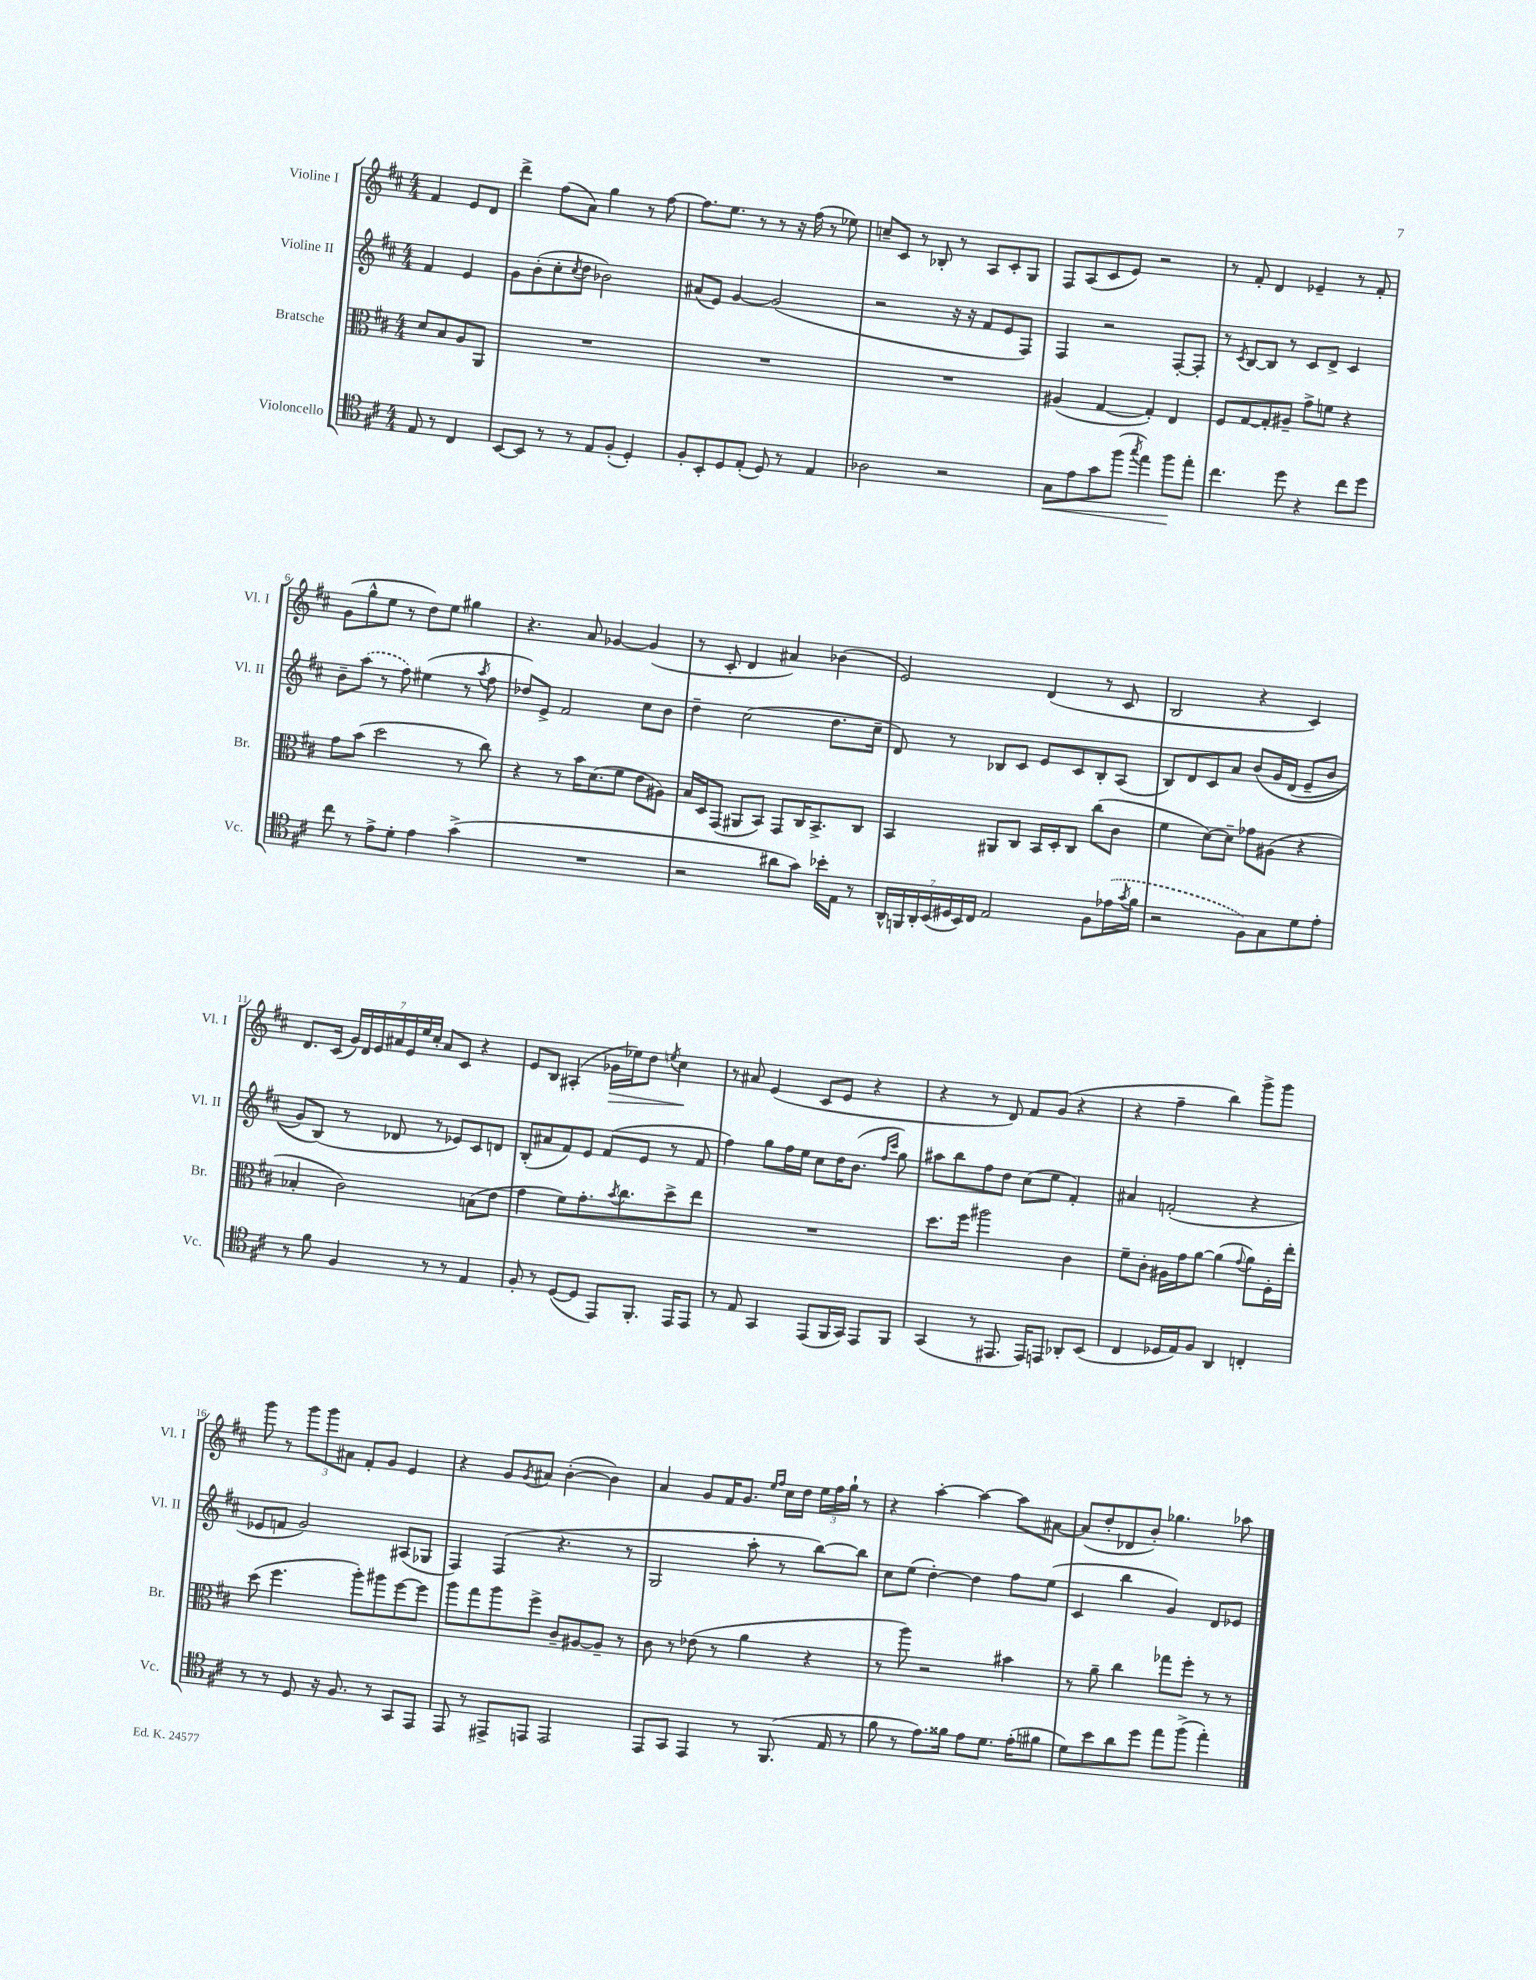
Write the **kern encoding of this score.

**kern	**dynam	**kern	**kern	**kern	**dynam
*part4	*part4	*part3	*part2	*part1	*part1
*staff4	*staff4	*staff3	*staff2	*staff1	*staff1
*I"Violoncello	*	*I"Bratsche	*I"Violine II	*I"Violine I	*
*I'Vc.	*	*I'Br.	*I'Vl. II	*I'Vl. I	*
*clefC4	*	*clefC3	*clefG2	*clefG2	*
*k[f#c#]	*	*k[f#c#]	*k[f#c#]	*k[f#c#]	*
*M4/4	*	*M4/4	*M4/4	*M4/4	*
=	=	=	=	=	=
8E/	.	8d/L	4f#/	4f#/	.
8r	.	8B/	.	.	.
4C#/	.	8A/	4e/	8e/L	.
.	.	8AA/J	.	8d/J	.
=1	=1	=1	=1	=1	=1
[8BB/L	.	1r	8g\L	4ddd^\	.
8BB/J]	.	.	(8b'\	.	.
8r	.	.	8cc#'\	(8ff#\L	.
.	.	.	8qcc#/	.	.
8r	.	.	8dd\J	8a\J)	.
8E/L	.	.	2b-X\)	4gg\	.
(8F#'/J	.	.	.	.	.
4D'/)	.	.	.	8r	.
.	.	.	.	[8ff#\	.
=2	=2	=2	=2	=2	=2
8F#'/L	.	1r	(8a#X/L	8.ff#\L]	.
8BB'/	.	.	8e/J)	.	.
.	.	.	.	8.ee\J	.
8D/	.	.	[4g/	.	.
(8E'/J	.	.	.	8r	.
8D/)	.	.	(2g/]	8r	.
8r	.	.	.	16r	.
.	.	.	.	(16ff#\	.
4E/	.	.	.	8r	.
.	.	.	.	8ee-X\)	.
=3	=3	=3	=3	=3	=3
2A-X\	.	1r	2r	8ccn~/L	.
.	.	.	.	8c#/J	.
.	.	.	.	8r	.
.	.	.	.	8B-X'/	.
2r	.	.	16r	8r	.
.	.	.	16r	.	.
.	.	.	8f#/L	8A/L	.
.	.	.	8e/	8c#'/	.
.	.	.	8F#/J)	8G/J	.
=4	=4	=4	=4	=4	=4
!	!LO:HP:b	!	!	!	!
8G\L	<	(4A#X/	4F#/	8F#/L	.
8e\	.	.	.	(8A/	.
8g\	.	[4G/	2r	8c#/	.
(8ff#\J	.	.	.	8e/J)	.
8qgg/	.	.	.	.	.
4ee\)	.	4G'/])	.	2r	.
8ff#\L	.	4E/	[8F#'/L	.	.
8ee'\J	[	.	8F#'/J]	.	.
=5	=5	=5	=5	=5	=5
4.cc#\	.	8F#/L	8r	8r	.
.	.	.	8qc#/	.	.
.	.	[8G/	[8B/L	8f#'/	.
.	.	8G'/]	8B/J]	4d/	.
8dd\	.	8A#X~/J	8r	.	.
4r	.	8g^\L	8c#/L	4e-X~/	.
.	.	8fn\J	8d^/J	.	.
8cc#\L	.	4r	4c#/	8r	.
8dd\J	.	.	.	8f#'/	.
!!LO:LB:g=z
=6	=6	=6	=6	=6	=6
8cc#\	.	8g\L	8b~\L	(8g\L	.
8r	.	(8b\J	(8aa\J	8gg^^\	.
8e^\L	.	2dd\	8r	8ee\J	.
8d'\J	.	.	8ff#\)	8r	.
4e\	.	.	(4ee#X\	8dd\L)	.
.	.	.	.	8ee\J	.
(4g^\	.	8r	8r	4gg#X\	.
.	.	.	8qaa/	.	.
.	.	8cc#\)	8ff#\	.	.
=7	=7	=7	=7	=7	=7
1r	.	4r	8dd-X/L)	4.r	.
.	.	.	8e^/J	.	.
.	.	8r	2f#/	.	.
.	.	16b\KL	.	8a/	.
.	.	(8.d\	.	.	.
.	.	.	.	[4g-X/	.
.	.	8f#\J	.	.	.
.	.	8e\L	8cc#\L	(4g-/]	.
.	.	8A#X\J)	8b\J	.	.
=8	=8	=8	=8	=8	=8
2r	.	16B/LL	4dd~\	8r	.
.	.	16D/J	.	.	.
.	.	(8GG/J	.	8c#'/	.
.	.	8AA#X/L	(2cc#\	4d/	.
.	.	8BB/J)	.	.	.
8a#X\L	.	8GG/L	.	4a#X/)	.
8g\J)	.	16C#/K	.	.	.
.	.	8.BB^/	.	.	.
16b-X'\LL	.	.	8.dd\L	(4b-X\	.
16E\JJ	.	.	.	.	.
8r	.	8C#/J	.	.	.
.	.	.	16cc#~\Jk	.	.
=9	=9	=9	=9	=9	=9
28AA^^/LL	.	4BB/	8d/)	2e/)	.
28FFn/	.	.	.	.	.
28AA'/	.	.	.	.	.
(28BB/	.	.	.	.	.
.	.	.	8r	.	.
28D#X/	.	.	.	.	.
28BB/)	.	.	.	.	.
28C#/JJ	.	.	.	.	.
2E/	.	8AA#X/L	8B-X/L	.	.
.	.	8C#/J	8c#/J	.	.
.	.	16BB/LL	8e/L	(4d/	.
.	.	16D'/J	.	.	.
.	.	8C#/J	8c#/	.	.
8F#\L	.	(8cc#\L	8B-'/	8r	.
(16e-X\L	.	8c#\J	(8A/J	8c#/	.
8qg/	.	.	.	.	.
16f#\JJ	.	.	.	.	.
=10	=10	=10	=10	=10	=10
2r	.	4f#\	8B/L)	2B/	.
.	.	.	8d/	.	.
.	.	[8d\L)	8c#/	.	.
.	.	8d~\J]	8a/J	.	.
8F#\L)	.	8g-X\L	(8b/L	4r	.
8G\	.	(8A#X\J	16g/L	.	.
.	.	.	(16d/JJ	.	.
8d\	.	4r	8e~/L	4c#/)	.
8e'\J	.	.	8b/J	.	.
!!LO:LB:g=z
=11	=11	=11	=11	=11	=11
8r	.	4B-X'/	8g/L)	8.d/L	.
8f#\	.	.	(8B/J)	.	.
.	.	.	.	(16c#/Jk	.
4F#/	.	2c#\)	8r	28g/LL)	.
.	.	.	.	28d/	.
.	.	.	.	28e/	.
.	.	.	.	28a#X/	.
.	.	.	8d-X/	.	.
.	.	.	.	28e/	.
.	.	.	.	28ee/	.
.	.	.	.	28cc#'/JJ	.
8r	.	.	8r	8a#/L	.
8r	.	.	8e-X/L)	8c#/J	.
4E/	.	(8Bn\L	8c#/	4r	.
.	.	8e\J	8dn/J	.	.
=12	=12	=12	=12	=12	=12
8F#'/	.	4g\	(8B'/L	8e/L	.
8r	.	.	8a#X/	8B/J	.
([8D/L	.	8f#\L)	8f#/)	(4A#X'/	.
8D/J]	.	8.g'\	8e/J	.	.
!	!	!	!	!	!LO:HP:b
8EE/L)	.	.	(8f#/L	16g-X\LL	>
.	.	8qb/	.	.	.
.	.	8.cc#\	.	16ee-X\J)	.
8.FF#'/J	.	.	8e/J	8dd\J	.
.	.	.	.	8qeen/	.
.	.	8dd^\	8r	4cc#\	.
16EE/KL	.	.	.	.	.
8EE/J	.	8ee\J	8f#/	.	.
.	.	.	.	.	]
=13	=13	=13	=13	=13	=13
8r	.	1r	4ff#\)	8r	.
8E/	.	.	.	8a#X/	.
4GG/	.	.	8gg\L	(4e/	.
.	.	.	16ff#\L	.	.
.	.	.	16ee\JJ	.	.
(8EE/L	.	.	8cc#\L	8c#/L	.
16FF#/L	.	.	16dd\K	8e/J	.
16GG/JJ)	.	.	(8.b\J	.	.
8EE/L	.	.	.	4r	.
.	.	.	16qqff#/LL	.	.
.	.	.	16qqccc#/JJ	.	.
8FF#/J	.	.	8gg\)	.	.
=14	=14	=14	=14	=14	=14
(4GG/	.	8.dd\L	8aa#X\L	4r	.
.	.	.	8bb\	.	.
.	.	16ff#\Jk	.	.	.
8r	.	2aa#X\	8ff#\	8r	.
8.EE#X/	.	.	8dd\J	8d/)	.
.	.	.	(8cc#\L	8f#/L	.
16EE#/KL)	.	.	.	.	.
8EEn/J	.	.	8ee\J	(8g/J	.
8AA-X'/L	.	4c#\	4f#'/)	4r	.
(8BB/J	.	.	.	.	.
=15	=15	=15	=15	=15	=15
4C#/	.	8f#~\L	4a#X/	4r	.
.	.	8c#'\J	.	.	.
16D-X/LL	.	16A#X\LL	(2fn'/	4ff#~\	.
16E/J)	.	16g\J	.	.	.
8F#/J	.	[8a\J	.	.	.
4AA/	.	(4a\]	.	4bb\)	.
.	.	8qqg/	.	.	.
4Cn'/	.	8a\L)	4r	8ggg^\L	.
.	.	16F#'\L	.	8ggg\J	.
.	.	16ee'\JJ	.	.	.
!!LO:LB:g=z
=16	=16	=16	=16	=16	=16
8r	.	(8dd\	8e-X/L	8ggg\	.
8r	.	4.ff#\	8fn/J	8r	.
8D/	.	.	2g/)	12ggg\L	.
.	.	.	.	12ggg\	.
16r	.	.	.	.	.
.	.	.	.	12a#X\J	.
8.F#/	.	.	.	.	.
.	.	8aa'\L)	.	8f#'/L	.
8r	.	8aa#X\	.	8g/J	.
8GG/L	.	[8ff#\	(8A#X/L	4e/	.
8EE/J	.	8ff#\J]	8G-X/J	.	.
=17	=17	=17	=17	=17	=17
8EE/	.	8aa\L	4F#/)	4r	.
8r	.	8gg\	.	.	.
8EE#X^/L	.	8aa\	(4F#/	8g/L	.
.	.	.	.	8qg/	.
8EEn/J	.	8ff#^\J	.	8a#X/J	.
2EE/	.	8c#~/L	4.r	([4b'\	.
.	.	[8A#X/	.	.	.
.	.	8A#~/J]	.	4b\])	.
.	.	8r	8r	.	.
=18	=18	=18	=18	=18	=18
8EE/L	.	8c#\	2G/	4a/	.
8GG/J	.	8r	.	.	.
4EE/	.	(8e-X\	.	8g/L	.
.	.	8r	.	16f#/K	.
.	.	.	.	8.g/J	.
8r	.	4a\	8aa'\	.	.
.	.	.	.	16qqee/LL	.
.	.	.	.	16qqff#/JJ	.
(8.FF#/	.	.	8r	16cc#\LL	.
.	.	.	.	16dd\JJ	.
.	.	4r	[8bb\L)	24ee\LL	.
.	.	.	.	24ff#\	.
16E/	.	.	.	.	.
.	.	.	.	24gg`\JJ	.
8r	.	.	8bb\J]	8r	.
=19	=19	=19	=19	=19	=19
8f#\	.	8r	8cc#\L	4r	.
8r	.	8aa\)	(8ee\J	.	.
8.e\L)	.	2r	[4dd'\)	[4aa'\	.
16f##X\Jk	.	.	.	.	.
8e\L	.	.	4dd\]	4aa\_	.
8.d\J	.	.	.	.	.
.	.	4b#X\	8ff#\L	8aa\L]	.
(16e'\KL	.	.	.	.	.
8f#X\J	.	.	(8ee\J	[8a#X\J	.
=20	=20	=20	=20	=20	=20
8d\L)	.	8r	4c#/	(8a#/L]	.
8b\	.	8a~\	.	8dd'/	.
8a\	.	4cc#\	4bb\	8d-X/	.
8dd\J	.	.	.	8b'/J)	.
8ee\L	.	8gg-X\L	4g/)	4.gg-X\	.
(8ff#^\J	.	8ff#'\J	.	.	.
4ee'\)	.	8r	8d/L	.	.
.	.	8r	8e-X/J	8aa-X\	.
==	==	==	==	==	==
*-	*-	*-	*-	*-	*-
